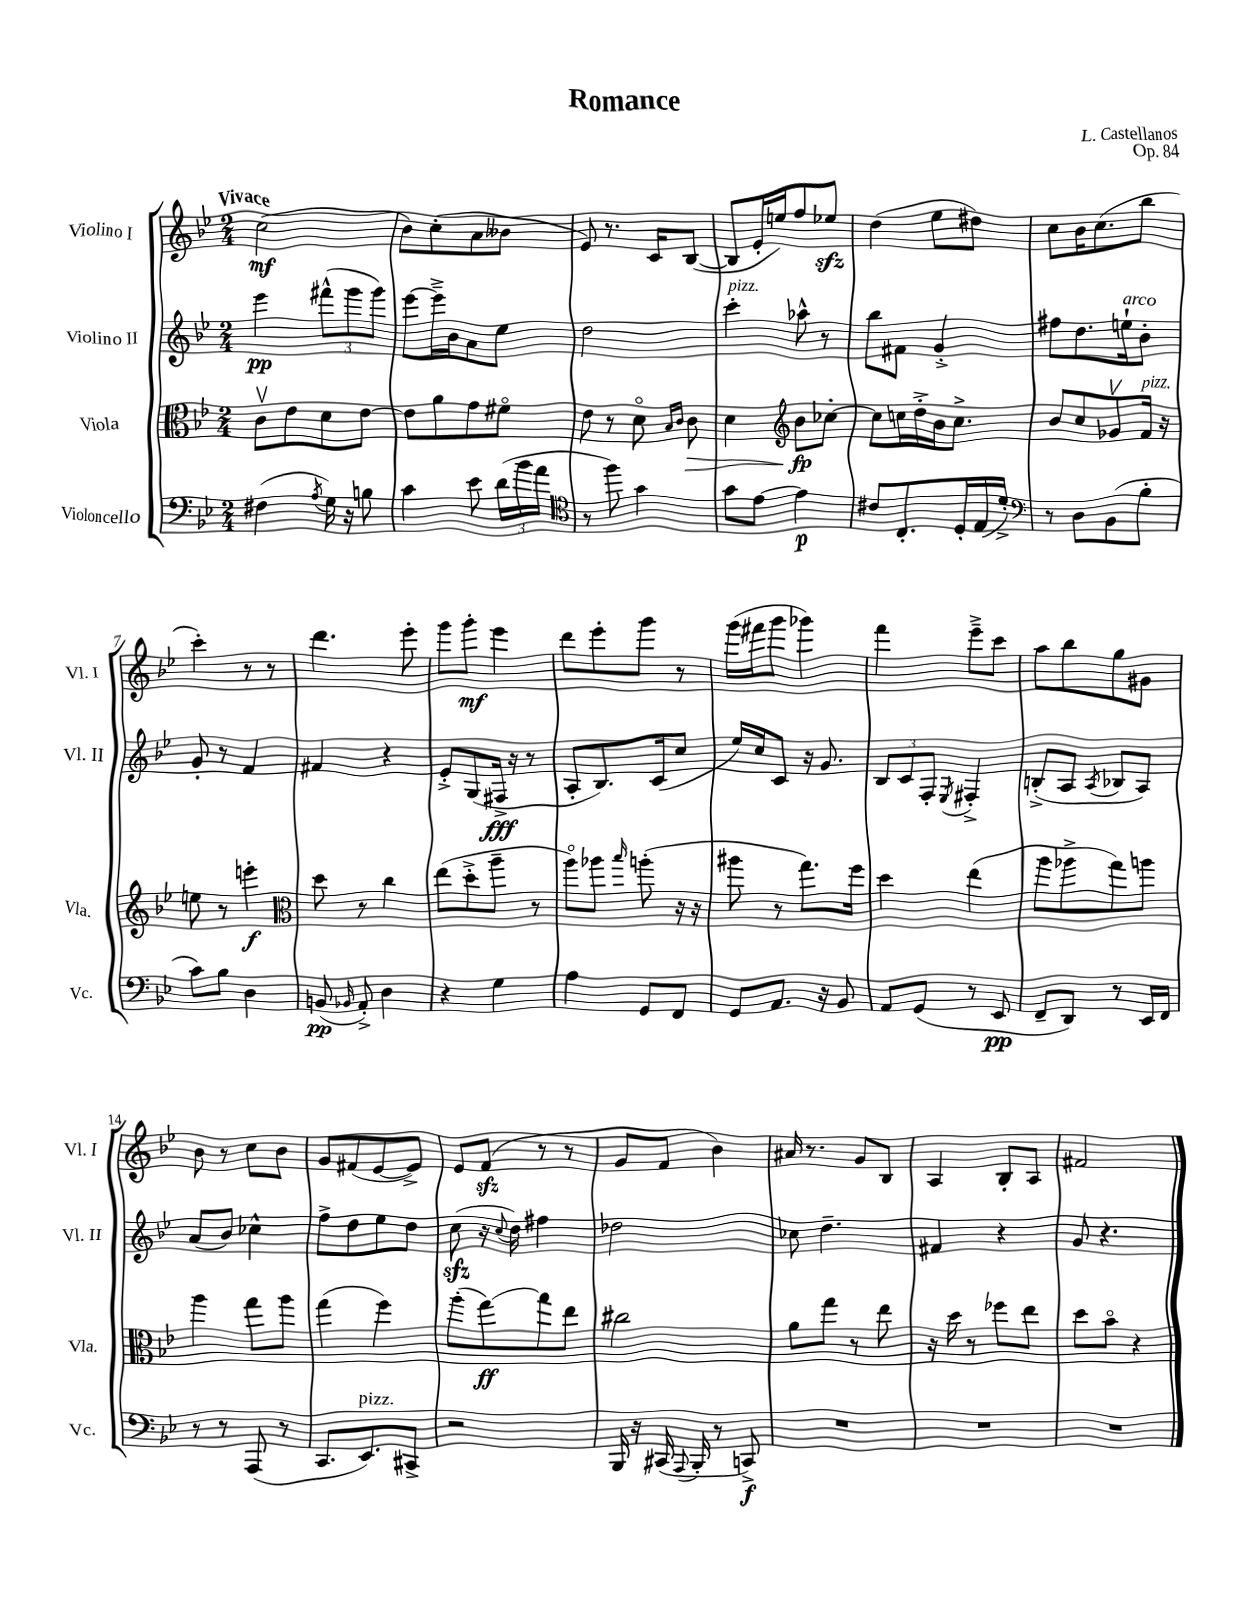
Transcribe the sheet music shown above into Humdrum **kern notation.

**kern	**kern	**kern	**kern
*staff4	*staff3	*staff2	*staff1
*clefF4	*clefC3	*clefG2	*clefG2
*k[b-e-]	*k[b-e-]	*k[b-e-]	*k[b-e-]
*M2/4	*M2/4	*M2/4	*M2/4
(4F#\	8cv\L	4eee-\	(2cc\
.	8e-\	.	.
8qA/	.	.	.
16G\)	8d\	(12fff#^^\L	.
16r	.	.	.
.	.	12ggg\	.
8B\	[8e-\J	.	.
.	.	12ggg\J)	.
=	=	=	=
4c\	8e-\]L	[8eee-\L	8b-\L)
.	8a\	16eee-~^\]L	(8cc'\
.	.	16b-\J	.
8e-\	8g\	8a\	8a\
(24d\LL	8f#o\J	8ee-\J	8b--\J
24b-\	.	.	.
24a\JJ	.	.	.
=	=	=	=
*clefC4	*	*	*
8r	8e-\	2dd\	8e-/)
8ff\)	8r	.	8.r
4g\	8do\	.	.
.	.	.	16c/LK
.	16qqB-/LL	.	.
.	16qqc/JJ	.	.
.	8c\	.	([8B-/J
=	=	=	=
8g\L	4d\	4ccc'\	8B-/]L
[8e-\J	.	.	16e-'/L
.	.	.	16ee/J)
*	*clefG2	*	*
4e-\]	8b-\L	8aa-^^\	8ff/
.	[8cc-'\J	8r	8ee-/J
=	=	=	=
8c#/L	8cc-\]L	8bb-\L	(4dd\
8.C'/	16cc\L	8f#\J	.
.	16dd'^\	.	.
.	16b-\J	4g'^/	8ee-\L
16D'/L	8.cc^\J	.	.
(16E-/	.	.	8dd#\J)
16d'^/JJ)	.	.	.
=	=	=	=
*clefF4	*	*	*
8r	8b-/L	8ff#\L	8cc\L
8D\L	8cc/	8.dd\	16b-\K
.	.	.	(8.cc\
(8BB-\	8g-v/	.	.
.	.	16ee`\k	.
8B-'\J	16f/Jk	8b-'\J	8bb-\J
.	16r	.	.
=	=	=	=
8c\L)	8ee\	8g'/	4ccc'\)
8B-\J	8r	8r	.
4D\	4eee'\	4f/	8r
.	.	.	8r
=	=	=	=
*	*clefC3	*	*
(8BB/	8dd\	4f#/	4.ddd\
16qqBB-/	.	.	.
8AA'^/)	8r	.	.
4D\	4cc\	4r	.
.	.	.	8eee-'\
=	=	=	=
4r	(8ee-\L	8e-'^/L	8ggg\L
.	8dd'^\	(8G/	8ggg'\J
4G\	8aa~\J	16F#^/Jk	4eee-\
.	.	16r	.
.	8r	8r	.
=	=	=	=
4A\	8aao\L)	8A'/L	8ddd\L
.	8aa-\J	8.B-/)	8eee-'\
.	16qqbb-/	.	.
8GG/L	(8aa'\	.	8ggg\J
.	.	(16c/k	.
8FF/J	16r	8cc/J	8r
.	16r	.	.
=	=	=	=
8GG/L	8aa#\	16ee-/LL)	(16ggg\LL
.	.	16cc/J	16fff#\J
8.AA/J	8r	8c/J	8ggg\J
.	8.gg\L)	16r	4ggg-\)
16r	.	8.g/	.
8BB-/	.	.	.
.	16ff\Jk	.	.
=	=	=	=
8AA/L	4dd\	12B-/L	4fff\
.	.	12c/	.
(8GG/J	.	.	.
.	.	12F'/J	.
.	.	8qE-/	.
8r	(4ee-\	4F#'^/	8eee-~^\L
8EE-/	.	.	8ccc\J
=	=	=	=
8FF~/L	8aa\L	(8B'^/L	8aa\L
8DD/J)	8aa-^\	8A/J	8bb-\
.	.	8qA/	.
8r	8gg\)	8B-/L	8gg\
16EE-/LL	8aa\J	8A/J)	8g#\J
16FF/JJ	.	.	.
=	=	=	=
8r	4aa\	(8a/L	8b-\
8r	.	8b-/J)	8r
(8AAA/	8gg\L	4cc-^^\	8cc\L
8r	8aa\J	.	8b-\J
=	=	=	=
8.CC/L	(4gg\	8ff^\L	8g/L
.	.	8dd\	(8f#/
8.EE-/)	.	.	.
.	4ff\)	8ee-\	[8e-/
8CC#^/J	.	8dd\J	8e-^/]J)
=	=	=	=
2r	(8aa'\L	(8cc\	8e-/L
.	[8gg\)	16r	(8f/J
.	.	8qqcc/	.
.	.	16dd\)	.
.	8gg\]	4ff#\	8r
.	8ee-\J	.	8r
=	=	=	=
16BBB-/	2cc#\	2dd-\	8g/L
16r	.	.	.
(16CC#/	.	.	8f/J
8qqAAA/	.	.	.
16BBB-'/	.	.	.
8r	.	.	4b-\)
8CC^/)	.	.	.
=	=	=	=
2r	8a\L	8cc-\	16a#/
.	.	.	8.r
.	8gg\J	4.dd~\	.
.	8r	.	8g/L
.	8ee-\	.	8B-/J
=	=	=	=
2r	16r	4f#/	4A/
.	16dd\	.	.
.	8r	.	.
.	8ff-\L	4r	8B-'/L
.	8ee-\J	.	8A/J
=	=	=	=
2r	8dd\L	8g/	2f#/
.	8b-o\J	4.r	.
.	4r	.	.
==	==	==	==
*-	*-	*-	*-
